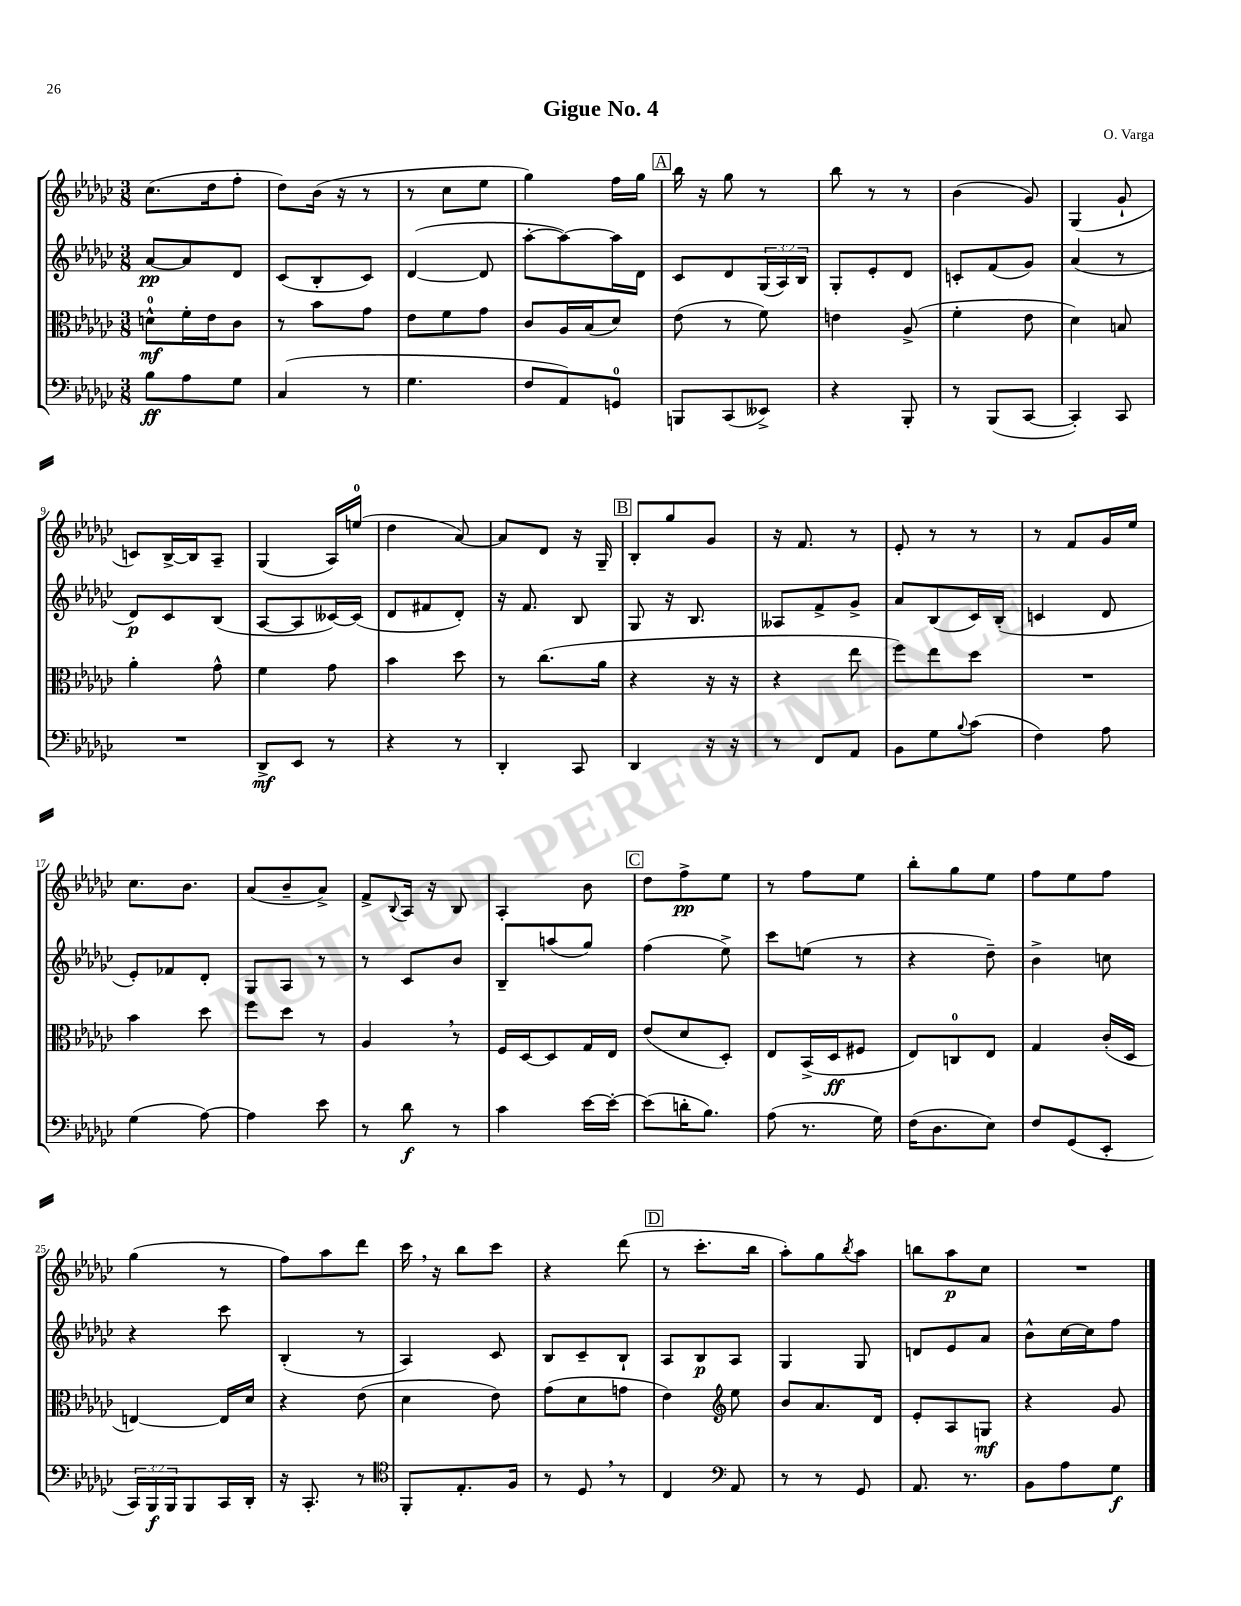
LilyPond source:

\header { title = "Gigue No. 4" composer = "O. Varga" }
<<
\new StaffGroup <<
\new Staff = "s0" {
    \clef treble \key ges \major \numericTimeSignature \time 3/8
    ces''8.( des''16 f''8-. |
    des''8) bes'16( r16 r8 |
    r8 ces''8 ees''8 |
    ges''4) f''16 ges''16 |
    \mark \markup { \box "A" } bes''16 r16 ges''8 r8 |
    bes''8 r8 r8 |
    bes'4( ges'8) |
    ges4( ges'8-! |
    c'8) bes16~-> bes16 aes8-- |
    ges4( aes16) e''16-0( |
    des''4 aes'8~) |
    aes'8 des'8 r16 ges16-- |
    \mark \markup { \box "B" } bes8-. ges''8 ges'8 |
    r16 f'8. r8 |
    ees'8-. r8 r8 |
    r8 f'8 ges'16 ees''16 |
    ces''8. bes'8. |
    aes'8( bes'8-- aes'8->) |
    f'8-> \appoggiatura { bes8 } aes16 r16 bes8 |
    aes4-. bes'8 |
    \mark \markup { \box "C" } des''8 f''8->\pp ees''8 |
    r8 f''8 ees''8 |
    bes''8-. ges''8 ees''8 |
    f''8 ees''8 f''8 |
    ges''4( r8 |
    f''8) aes''8 des'''8 |
    ces'''16 \breathe r16 bes''8 ces'''8 |
    r4 des'''8( |
    \mark \markup { \box "D" } r8 ces'''8.-. bes''16 |
    aes''8-.) ges''8 \acciaccatura { bes''8 } aes''8 |
    b''8 aes''8\p ces''8 |
    R4. \bar "|." |
}
\new Staff = "s1" {
    \clef treble \key ges \major \numericTimeSignature \time 3/8 \override Staff.TupletNumber.text = #tuplet-number::calc-fraction-text
    aes'8~\pp aes'8 des'8 |
    ces'8( bes8-. ces'8) |
    des'4~( des'8 |
    aes''8~-. aes''8~) aes''16 des'16 |
    \mark \markup { \box "A" } ces'8 des'8 \tuplet 3/2 { ges16( aes16) bes16 } |
    ges8-. ees'8-. des'8 |
    c'8-. f'8( ges'8) |
    aes'4( r8 |
    des'8\p) ces'8 bes8( |
    aes8~ aes8 ceses'16~) ceses'16( |
    des'8 fis'8 des'8-.) |
    r16 f'8. bes8 |
    \mark \markup { \box "B" } ges8 r16 bes8. |
    aeses8 f'8-> ges'8-> |
    aes'8 bes8( ces'16) bes16-.( |
    c'4 des'8 |
    ees'8-.) fes'8 des'8-. |
    ges8 aes8 r8 |
    r8 ces'8 bes'8 |
    bes8-- a''8( ges''8) |
    \mark \markup { \box "C" } f''4( ees''8->) |
    ces'''8 e''8( r8 |
    r4 des''8--) |
    bes'4-> c''8 |
    r4 ces'''8 |
    bes4-.( r8 |
    aes4) ces'8 |
    bes8 ces'8-- bes8-! |
    \mark \markup { \box "D" } aes8 bes8\p aes8 |
    ges4 ges8 |
    d'8 ees'8 aes'8 |
    bes'8-^ ces''16~ ces''16 f''8 \bar "|." |
}
\new Staff = "s2" {
    \clef alto \key ges \major \numericTimeSignature \time 3/8
    d'8-0-^\mf f'16-. ees'16 ces'8 |
    r8 bes'8 ges'8 |
    ees'8 f'8 ges'8 |
    ces'8 aes16 bes16( des'8) |
    \mark \markup { \box "A" } ees'8( r8 f'8) |
    e'4 aes8->( |
    f'4-. ees'8 |
    des'4) b8 |
    aes'4-. ges'8-^ |
    f'4 ges'8 |
    bes'4 des''8 |
    r8 ces''8.( aes'16 |
    \mark \markup { \box "B" } r4 r16 r16 |
    r4 ees''8 |
    f''8) ees''8 des''8 |
    R4. |
    bes'4 des''8 |
    f''8 des''8 r8 |
    aes4 \breathe r8 |
    f16 des16~ des8 ges16 ees16 |
    \mark \markup { \box "C" } ees'8( des'8 des8-.) |
    ees8 bes,16->( des16\ff fis8 |
    ees8) c8-0 ees8 |
    ges4 ces'16-.( des16 |
    e4~) e16 des'16 |
    r4 ees'8( |
    des'4 ees'8) |
    ges'8( des'8 g'8 |
    \mark \markup { \box "D" } ees'4) \clef treble ees''8 |
    bes'8 aes'8. des'16 |
    ees'8-. aes8 g8\mf |
    r4 ges'8 \bar "|." |
}
\new Staff = "s3" {
    \clef bass \key ges \major \numericTimeSignature \time 3/8 \override Staff.TupletNumber.text = #tuplet-number::calc-fraction-text
    bes8\ff aes8 ges8 |
    ces4( r8 |
    ges4. |
    f8 aes,8) g,8-0 |
    \mark \markup { \box "A" } b,,8 ces,8( eeses,8->) |
    r4 bes,,8-. |
    r8 bes,,8( ces,8~ |
    ces,4-.) ces,8 |
    R4. |
    des,8->\mf ees,8 r8 |
    r4 r8 |
    des,4-. ces,8 |
    \mark \markup { \box "B" } des,4 r16 r16 |
    r8 f,8 aes,8 |
    bes,8 ges8 \appoggiatura { bes8 } ces'8( |
    f4) aes8 |
    ges4( aes8~) |
    aes4 ees'8 |
    r8 des'8\f r8 |
    ces'4 ees'16~ ees'16~-. |
    \mark \markup { \box "C" } ees'8( d'16-. bes8.) |
    aes8( r8. ges16) |
    f16( des8. ees8) |
    f8 ges,8( ees,8-. |
    \tuplet 3/2 { ces,16) bes,,16\f bes,,16 } bes,,8 ces,16 des,16-. |
    r16 ces,8.-. r8 |
    \clef tenor f,8-. ees8.-. f16 |
    r8 des8 \breathe r8 |
    \mark \markup { \box "D" } ces4 \clef bass aes,8 |
    r8 r8 ges,8 |
    aes,8. r8. |
    bes,8 aes8 ges8\f \bar "|." |
}
>>
>>
